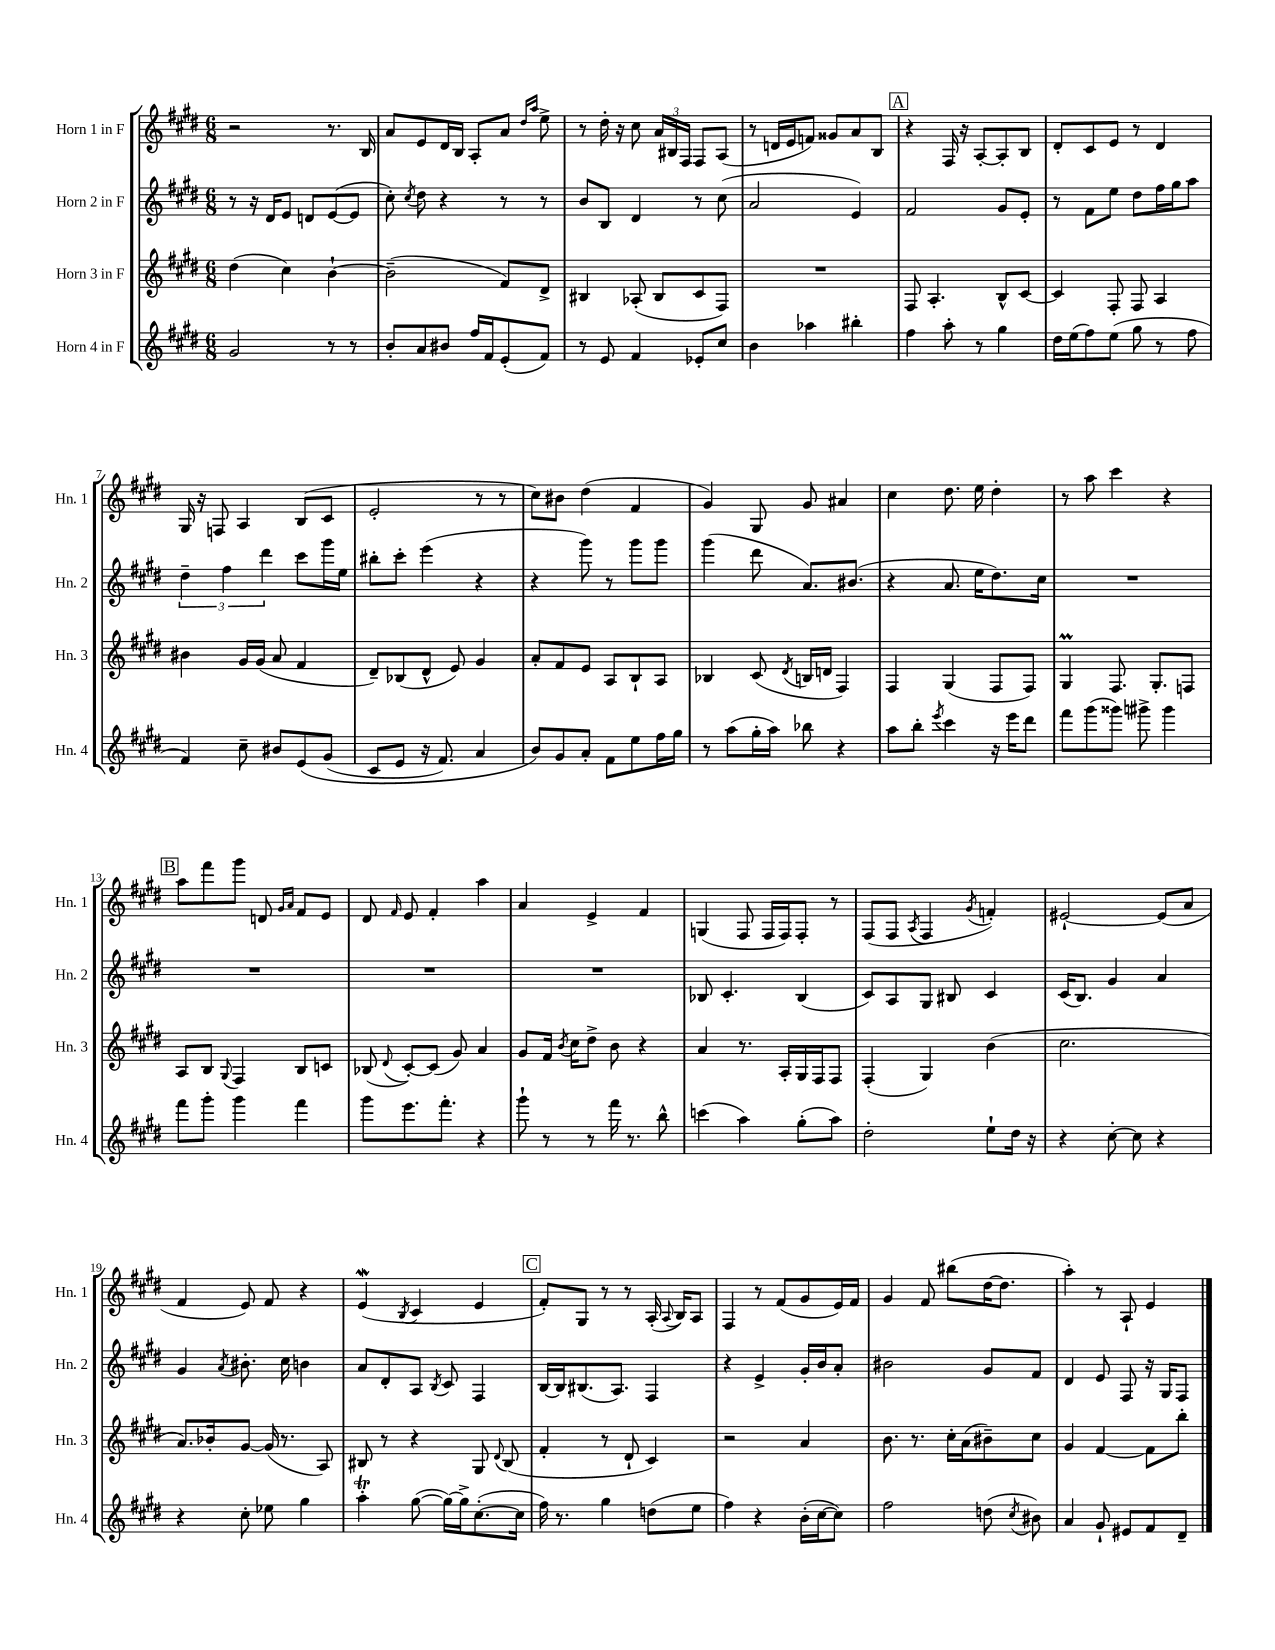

**kern	**kern	**kern	**kern
*part4	*part3	*part2	*part1
*staff4	*staff3	*staff2	*staff1
*I"Horn 4 in F	*I"Horn 3 in F	*I"Horn 2 in F	*I"Horn 1 in F
*I'Hn. 4	*I'Hn. 3	*I'Hn. 2	*I'Hn. 1
*clefG2	*clefG2	*clefG2	*clefG2
*k[f#c#g#d#]	*k[f#c#g#d#]	*k[f#c#g#d#]	*k[f#c#g#d#]
*M6/8	*M6/8	*M6/8	*M6/8
=1	=1	=1	=1
2g#/	(4dd#\	8r	2r
.	.	16r	.
.	.	16d#/KL	.
.	4cc#\)	8e/J	.
.	.	8dn/L	.
8r	[4b`\	([8e/	8.r
8r	.	8e/J]	.
.	.	.	16B/
=2	=2	=2	=2
8b'/L	(2b~\]	8cc#'\)	8a/L
.	.	8qcc#/	.
8a/	.	8dd#\	8e/
8b#X/J	.	4r	16d#/L
.	.	.	16B/JJ
16ff#/LL	.	.	8A'/L
16f#/J	.	.	.
(8e'/	8f#/L)	8r	8a/J
.	.	.	16qqdd#/LL
.	.	.	16qqaa/JJ
8f#/J)	8d#^/J	8r	8ee^\
=3	=3	=3	=3
8r	4B#X/	8b/L	8r
8e/	.	8B/J	16dd#'\
.	.	.	16r
4f#/	(8A-X'/	4d#/	8cc#\
.	8B#/L	.	24a/LL
.	.	.	24B#X/
.	.	.	24F#/JJ
8e-X'/L	8c#/	8r	8F#/L
8cc#/J	8F#/J)	(8cc#\	(8A/J
=4	=4	=4	=4
4b\	2.r	2a/	8r
.	.	.	16dn/LL
.	.	.	16e/J
4aa-X\	.	.	8fn/J)
.	.	.	8g##X/L
4bb#X'\	.	4e/)	8a/
.	.	.	8B/J
!!LO:REH:place=s1:t=A
=5	=5	=5	=5
4ff#\	8F#/	2f#/	4r
.	4.A'/	.	.
8aa'\	.	.	16F#/
.	.	.	16r
8r	.	.	[8A'/L
4gg#\	8B^^/L	8g#/L	8A'/]
.	[8c#/J	8e'/J	8B/J
=6	=6	=6	=6
16dd#\LL	4c#/]	8r	8d#'/L
(16ee\J	.	.	.
8ff#\)	.	8f#\L	8c#/
(8ee\J	8F#'/	8ee\J	8e/J
8gg#\	8F#/	8dd#\L	8r
8r	4A/	16ff#\L	4d#/
.	.	16gg#\J	.
8ff#\	.	8aa\J	.
!!LO:LB:g=z
=7	=7	=7	=7
4f#/)	4b#X\	6dd#~\	16G#/
.	.	.	16r
.	.	.	8Fn/
.	.	6ff#\	.
8cc#~\	16g#/LL	.	4A/
.	(16g#/JJ	.	.
.	.	6ddd#\	.
8b#X/L	8a/	.	.
(8e/	4f#/	8ccc#\L	(8B/L
(8g#/J	.	16ggg#\L	8c#/J
.	.	16ee\JJ	.
=8	=8	=8	=8
8c#/L	8d#~/L)	8bb#X'\L	2e'/
8e/J	(8B-X/	8ccc#'\J	.
16r	8d#^^/J	(4eee\	.
8.f#/)	.	.	.
.	8e/)	.	.
4a/	4g#/	4r	8r
.	.	.	8r
=9	=9	=9	=9
8b/L)	8a'/L	4r	8cc#\L)
8g#/	8f#/	.	8b#X\J
8a'/J	8e/J	8ggg#\)	(4dd#\
8f#\L	8A/L	8r	.
8ee\	8B`/	8ggg#\L	4f#/
16ff#\L	8A/J	8ggg#\J	.
16gg#\JJ	.	.	.
=10	=10	=10	=10
8r	4B-X/	(4ggg#\	4g#/)
(8aa\L	.	.	.
16gg#'\L	(8c#/	8ddd#\	8G#/
16aa\JJ)	.	.	.
.	8qd#/	.	.
8bb-X\	16Bn/LL	8.a/L)	8g#/
.	16dn/JJ	.	.
4r	4F#/)	.	4a#X/
.	.	(8.b#X/J	.
=11	=11	=11	=11
8aa\L	4F#/	4r	4cc#\
8bb'\J	.	.	.
8qeee/	.	.	.
4ccc#\	(4G#/	8.a/	8.dd#\
.	.	16ee\KL	16ee\
16r	8F#/L	8.dd#\)	4dd#'\
16eee\KL	.	.	.
8ddd#\J	8F#/J)	.	.
.	.	16cc#\Jk	.
=12	=12	=12	=12
8fff#\L	4G#m/	2.r	8r
(8ggg#\	.	.	8aa\
8ggg##X\J)	8.F#/	.	4ccc#\
8ggg#X^\	.	.	.
.	8.G#'/L	.	.
4ggg#\	.	.	4r
.	8Fn/J	.	.
!!LO:LB:g=z
!!LO:REH:place=s1:t=B
=13	=13	=13	=13
8fff#\L	8A/L	2.r	8aa\L
8ggg#'\J	8B/J	.	8fff#\
.	8qqG#/	.	.
4ggg#\	4F#/	.	8ggg#\J
.	.	.	8dn/
.	.	.	16qqg#/LL
.	.	.	16qqa/JJ
4fff#\	8B/L	.	8f#/L
.	8cn/J	.	8e/J
=14	=14	=14	=14
8ggg#\L	(8B-X/	2.r	8d#/
.	8qqd#/	.	16qqf#/
8.eee\	[8c#'/L)	.	8e/
.	(8c#/J]	.	4f#'/
8.fff#'\J	.	.	.
.	8g#/)	.	.
4r	4a/	.	4aa\
=15	=15	=15	=15
8ggg#`\	8g#/L	2.r	4a/
8r	16f#/Jk	.	.
.	8qb/	.	.
.	16cc#\KL	.	.
8r	8dd#^\J	.	4e^/
16fff#\	8b\	.	.
8.r	.	.	.
.	4r	.	4f#/
8bb^^\	.	.	.
=16	=16	=16	=16
(4cccn\	4a/	8B-X/	(4Gn/
.	.	4.c#'/	.
4aa\)	8.r	.	8F#/
.	.	.	16F#/LL
.	16A'/LL	.	16F#/J)
(8gg#'\L	16G#/	(4B-/	8F#'/J
.	16F#/J	.	.
8aa\J)	8F#/J	.	8r
=17	=17	=17	=17
2dd#'\	(4F#'/	8c#/L)	(8F#/L
.	.	8A/	8F#/J
.	.	.	8qA/
.	4G#/)	8G#/J	4F#/
.	.	8B#X/	.
.	.	.	8qg#/
8ee`\L	(4b\	4c#/	4fn'/)
16dd#\Jk	.	.	.
16r	.	.	.
=18	=18	=18	=18
4r	2.cc#\	(16c#/KL	[2e#X`/
.	.	8.B/J)	.
[8cc#'\	.	4g#/	.
8cc#\]	.	.	.
4r	.	4a/	(8e#/L]
.	.	.	8a/J
!!LO:LB:g=z
=19	=19	=19	=19
4r	8.a/L)	4g#/	4f#/
.	16b-X'/k	.	.
.	.	8qa/	.
8cc#'\	[8g#/J	8.b#X'\	8e/)
8ee-X\	(16g#/]	.	8f#/
.	8.r	16cc#\	.
4gg#\	.	4bn\	4r
.	8A/)	.	.
=20	=20	=20	=20
4aaT'\	8B#X/	8a/L	(4ew/
.	8r	8d#'/	.
.	.	.	8qB/
([8gg#\	4r	8A/J	4c#/
.	.	8qB/	.
16gg#\LL_)	.	8c#/	.
16gg#^\J]	.	.	.
([8.cc#'\	8G#/	4F#/	4e/
.	8qqd#/	.	.
.	(8B#/	.	.
16cc#\Jk]	.	.	.
!!LO:REH:place=s1:t=C
=21	=21	=21	=21
16ff#\)	4f#'/	[16B/LL	8f#'/L)
8.r	.	16B/J]	.
.	.	(8.B#X/	8G#/J
4gg#\	8r	.	8r
.	.	8.A/J)	.
.	8d#`/	.	8r
(8ddn\L	4c#/)	4F#/	(16A'/
.	.	.	8qqA/
.	.	.	16B/KL)
8ee\J	.	.	8A/J
=22	=22	=22	=22
4ff#\)	2r	4r	4F#/
4r	.	4e^/	8r
.	.	.	(8f#/L
(16b'\LL	4a/	16g#'/LL	8g#/
[16cc#\J	.	16b/J	.
8cc#\J])	.	8a'/J	16e/L)
.	.	.	16f#/JJ
=23	=23	=23	=23
2ff#\	8.b\	2b#X\	4g#/
.	8.r	.	.
.	.	.	8f#/
.	16cc#'\LL	.	(8bb#X\L
.	(16a\J	.	.
(8ddn\	8b#X~\)	8g#/L	[16dd#\K
.	.	.	8.dd#\J]
8qcc#/	.	.	.
8b#X\)	8cc#\J	8f#/J	.
=24	=24	=24	=24
4a/	4g#/	4d#/	4aa'\)
8g#`/	[4f#/	8e/	8r
8e#X/L	.	8F#/	8A`/
8f#/	8f#\L]	16r	4e/
.	.	16G#/KL	.
8d#~/J	8bb'\J	8F#/J	.
==	==	==	==
*-	*-	*-	*-
